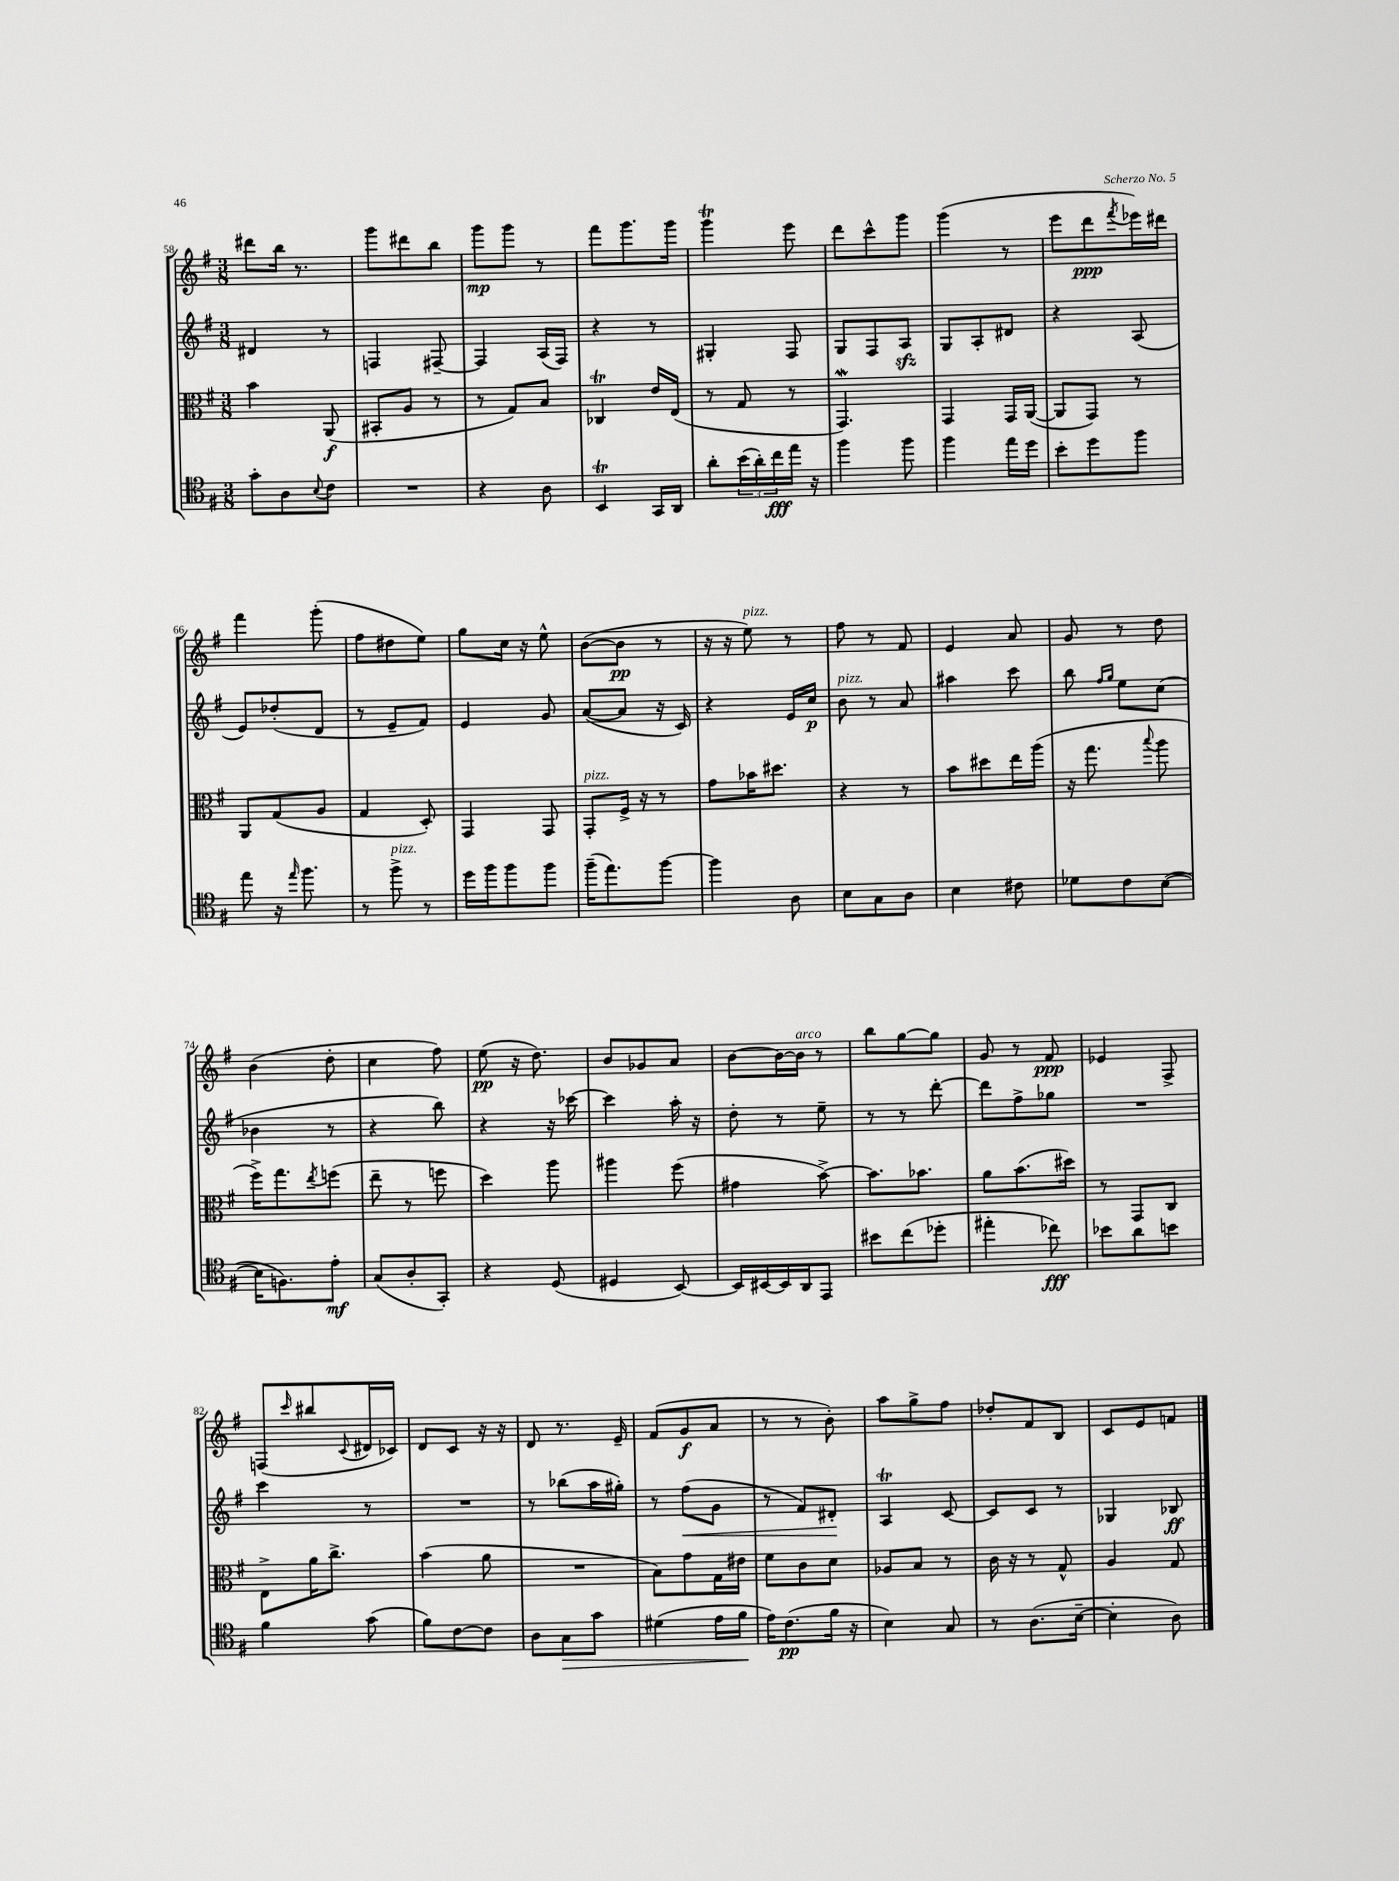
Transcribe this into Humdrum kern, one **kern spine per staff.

**kern	**kern	**kern	**kern
*staff4	*staff3	*staff2	*staff1
*clefC4	*clefC3	*clefG2	*clefG2
*k[f#]	*k[f#]	*k[f#]	*k[f#]
*M3/8	*M3/8	*M3/8	*M3/8
8g'\L	4b\	4d#/	8ddd#\L
8A\	.	.	16bb\Jk
.	.	.	8.r
8qqB/	.	.	.
8c\J	(8AA/	8r	.
=	=	=	=
4.r	8BB#'/L	4F/	8ggg\L
.	8A/J	.	8ddd#\
.	8r	[8F#~/	8bb\J
=	=	=	=
4r	8r	4F#/]	8ggg\L
.	8G/L)	.	8ggg\J
8A\	8B/J	(16A/LL	8r
.	.	16F#/JJ)	.
=	=	=	=
4BB/	4C-/	4r	8fff#\L
.	.	.	8.ggg\
16GG/LL	16e/LL	8r	.
16AA/JJ	(16E/JJ	.	16ggg\Jk
=	=	=	=
8a'\L	8r	4G#'/	4ggg\
(24b\L	8G/	.	.
24a'\)	.	.	.
24cc\	.	.	.
16ee\JJ	8r	8F#/	8eee\
16r	.	.	.
=	=	=	=
4ff#\	4.GG/)	8G/L	8ddd\L
.	.	8F#/	8ccc^^\
8ff#\	.	8A/J	8ggg\J
=	=	=	=
4ff#\	4GG/	8G/L	(4ggg\
.	.	8A'/	.
16ee\LL	16GG/LL	8d#/J	8r
16dd\JJ	([16AA/JJ	.	.
=	=	=	=
8b'\L	8AA/]L	4r	8eee\L
8dd\	8GG/J)	.	8ddd\
.	.	.	8qfff#/
8ff#\J	8r	(8A/	16eee-\L)
.	.	.	16ddd#\JJ
=	=	=	=
8ee\	8AA/L	8e/L)	4fff#\
16r	(8G/	(8dd-'/	.
16qqee/	.	.	.
8.ff#\	.	.	.
.	8A/J	8d/J	(8ggg'\
=	=	=	=
8r	4G/	8r	8ff#\L
8ff#^\	.	8e~/L	8dd#\
8r	8D'/)	8f#/J)	8ee\J)
=	=	=	=
16dd\LL	4GG/	4e/	8gg\L
16ff#\J	.	.	.
8ff#\	.	.	16cc\Jk
.	.	.	16r
8ff#\J	8GG/	8g/	8ee^^\
=	=	=	=
(16ff#~\LK	8GG'/L	([8a/L	([8b\L
8.ee\)	.	.	.
.	16F#^/Jk	8a/]J	8b\]J
.	16r	.	.
[8ff#\J	8r	16r	8r
.	.	16c/)	.
=	=	=	=
4ff#\]	8g\L	4r	16r
.	.	.	16r
.	16b-\K	.	8ee\)
.	8.dd#\J	.	.
8A\	.	16e/LL	8r
.	.	16cc/JJ	.
=	=	=	=
8B\L	4r	8b\	8ff#\
8G\	.	8r	8r
8A\J	8r	8a/	8f#/
=	=	=	=
4B\	8b\L	4aa#\	4e/
.	8dd#\	.	.
8c#\	16ee\L	8ccc\	8a/
.	(16aa\JJ	.	.
=	=	=	=
8d-\L	16r	8bb\	8g/
.	8.gg\	.	.
.	.	16qqff#/LL	.
.	.	16qqgg/JJ	.
8c\	.	8ee\L	8r
.	8qqbb/	.	.
([8B\J	8aa\	(8cc\J	8dd\
=	=	=	=
16B\]LK	16ff#^\LK)	4b-\	(4b\
8.F\)	8.gg\	.	.
.	8qee/	.	.
8e'\J	(8ff\J	8r	8dd'\
=	=	=	=
(8G/L	8ee~\	4r	4cc\
8A'/	8r	.	.
8GG'/J)	8ff\	8bb\)	8ff#\)
=	=	=	=
4r	4dd\)	4r	(8ee\
.	.	.	16r
.	.	.	8.dd\)
(8D/	8aa\	16r	.
.	.	[16ccc-\	.
=	=	=	=
4D#/	4aa#\	4ccc-\]	8b/L
.	.	.	8g-/
[8BB/)	(8ff#\	16aa'\	8a/J
.	.	16r	.
=	=	=	=
16BB/]LL	4g#\	8dd'\	[8b\L
[16BB#/	.	.	.
16BB#/]	.	8r	16b\_L
16AA/J	.	.	16b\]JJ
8EE/J	[8b^\)	8ee~\	8r
=	=	=	=
8b#\L	8.b\]L	8r	8bb\L
(8cc\	.	8r	[8gg\
.	8.b-\J	.	.
8dd-'\J	.	[8ddd'\	8gg\]J
=	=	=	=
4ee#'\	8a\L	8ddd\]L	8g/
.	(8.b\	8ff#^\	8r
8cc-\)	.	8gg-\J	8f#/
.	16dd#\Jk)	.	.
=	=	=	=
8b-\L	8r	4.r	4e-/
8a\	8GG/L	.	.
8b\J	8C/J	.	8F#^/
=	=	=	=
4f#\	8E^\L	4ccc\	(8F/L
.	.	.	16qqccc/
.	16a\K	.	8bb#/
.	8.cc^\J	.	.
.	.	.	8qqc/
(8g\	.	8r	16d#/L
.	.	.	16c-/JJ)
=	=	=	=
8f#\L)	(4b\	4.r	8d/L
[8c\	.	.	8c/J
8c\]J	8a\	.	16r
.	.	.	16r
=	=	=	=
8A\L	4.r	8r	8d/
8G\	.	(8bb-\L	8.r
8g\J	.	16aa\L	.
.	.	16gg#'\JJ)	16e~/
=	=	=	=
(4d#\	8B\L)	8r	(8f#/L
.	8g\	(8ff#\L	8g/
16e\LL	16G\L	8g\J	8a/J
16f#\JJ	16e#\JJ	.	.
=	=	=	=
16e\LK)	8f#\L	8r	8r
(8.c\	.	.	.
.	8c\	8f#/L)	8r
16f#\Jk	8d\J	8d#'/J	8b'\)
16r	.	.	.
=	=	=	=
4B\)	8A-/L	4A/	8aa\L
.	8B/J	.	8gg^\
8G/	8r	[8c/	8ff#\J
=	=	=	=
8r	16c\	8c/]L	8dd-'/L
.	16r	.	.
(8.A\L	8r	8c/J	8f#/
.	8G^^/	8r	8B/J
[16B~\Jk	.	.	.
=	=	=	=
4B'\]	4A/	4G-/	8c/L
.	.	.	8e/
8A\)	8G/	8B-/	8f/J
==	==	==	==
*-	*-	*-	*-
